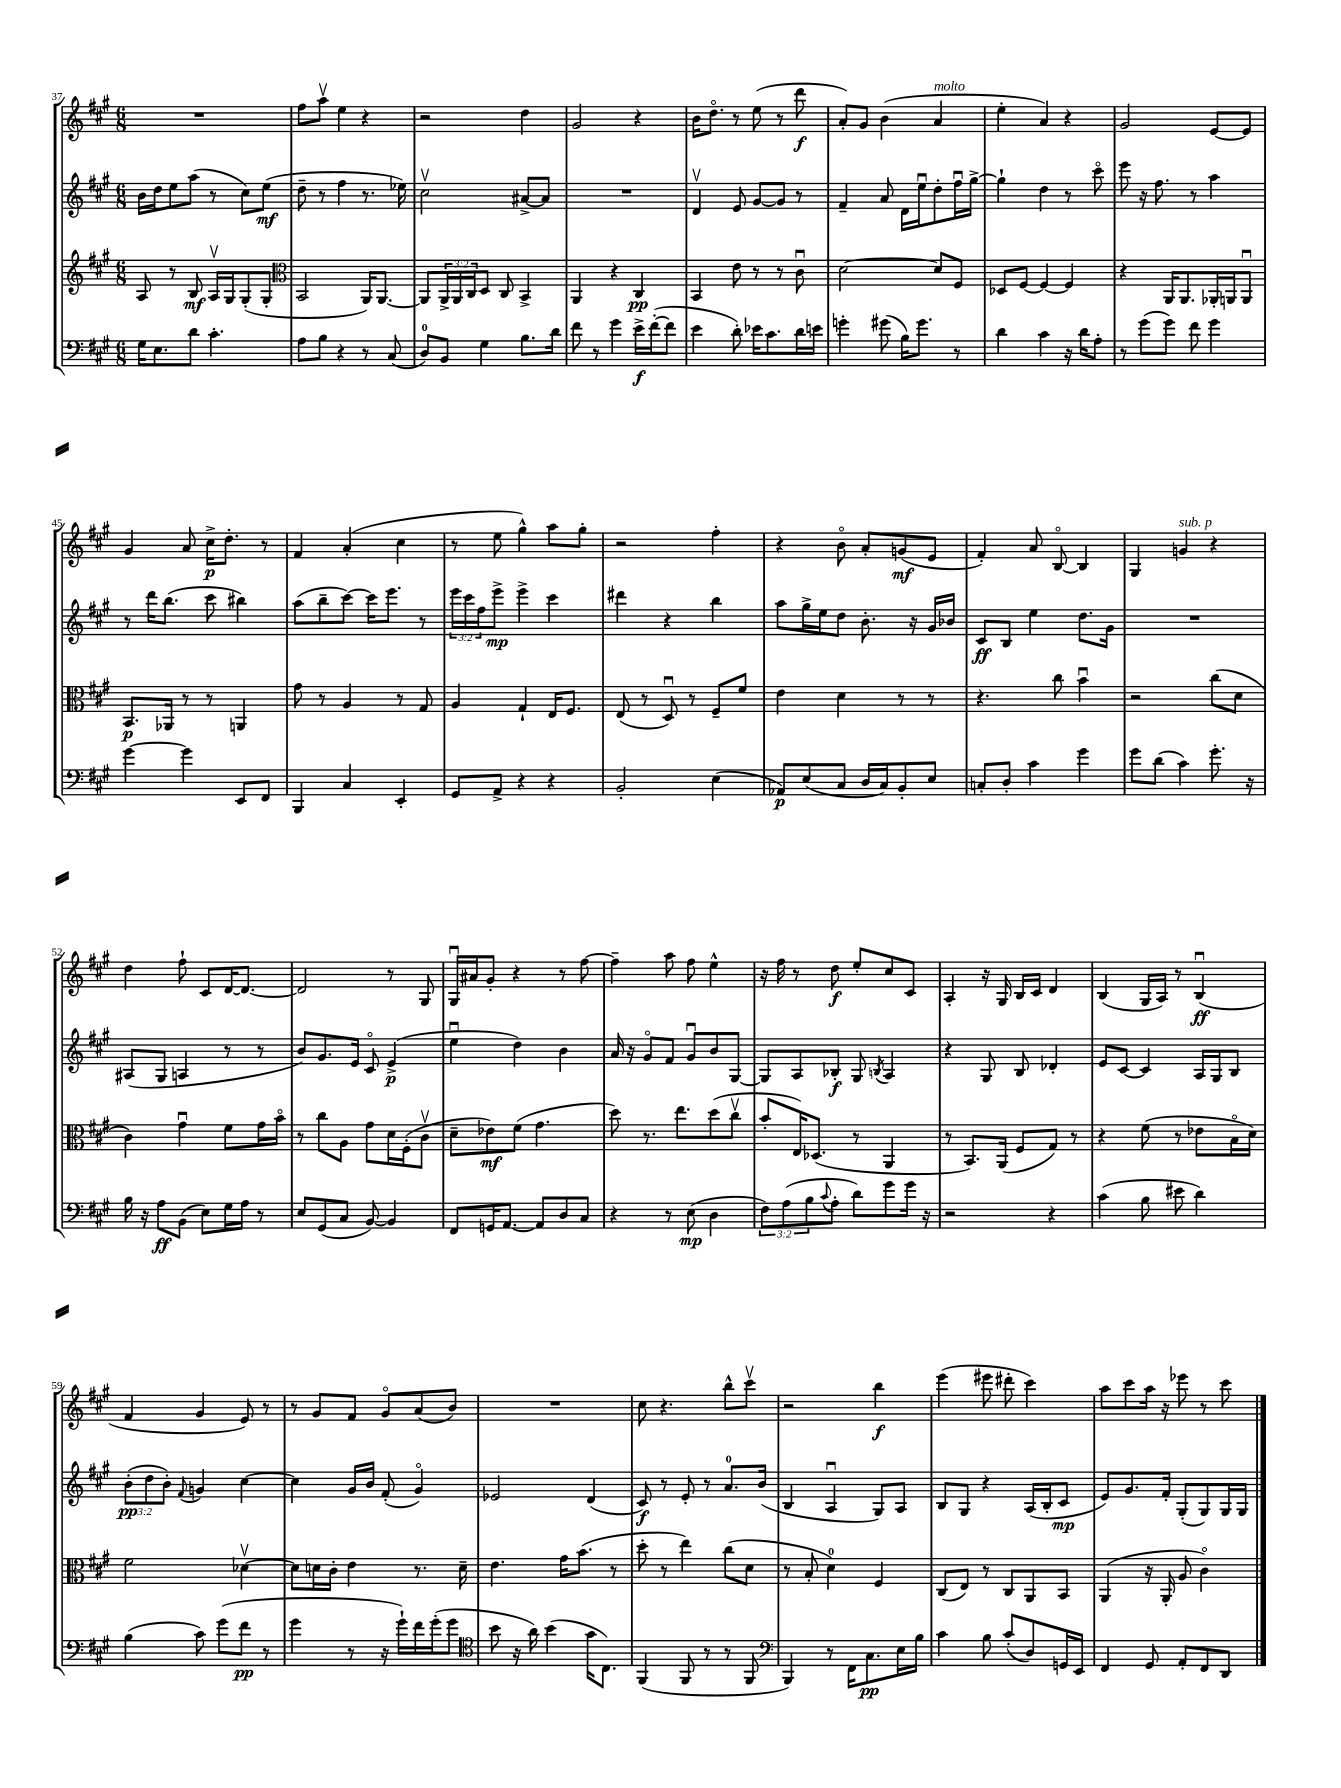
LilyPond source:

<<
\new StaffGroup <<
\new Staff = "s0" {
    \clef treble \key a \major \numericTimeSignature \time 6/8
    R2. |
    fis''8 a''8\upbow e''4 r4 |
    r2 d''4 |
    gis'2 r4 |
    b'16 d''8.\flageolet r8 e''8( r8 d'''8\f |
    a'8-.) gis'8 b'4( a'4^\markup { \italic "molto" } |
    e''4-. a'4) r4 |
    gis'2 e'8~ e'8 |
    gis'4 a'8 cis''16->\p d''8.-. r8 |
    fis'4 a'4-.( cis''4 |
    r8 e''8 gis''4-^) a''8 gis''8-. |
    r2 fis''4-. |
    r4 b'8\flageolet a'8-. g'8\mf( e'8 |
    fis'4-.) a'8 b8~\flageolet b4 |
    gis4 g'4^\markup { \italic "sub. p" } r4 |
    d''4 fis''8-! cis'8 d'16~ d'8.~ |
    d'2 r8 gis8 |
    gis16\downbow ais'16 gis'8-. r4 r8 fis''8~ |
    fis''4-- a''8 fis''8 e''4-^ |
    r16 fis''16 r8 d''8\f e''8-. cis''8 cis'8 |
    a4-. r16 gis16 b16 cis'16 d'4 |
    b4( gis16 a16) r8 b4\downbow\ff( |
    fis'4 gis'4 e'8) r8 |
    r8 gis'8 fis'8 gis'8\flageolet a'8( b'8) |
    R2. |
    cis''8 r4. b''8-^ cis'''8\upbow |
    r2 b''4\f |
    e'''4( eis'''8 dis'''8-. cis'''4) |
    a''8 cis'''8 a''16 r16 ees'''8 r8 cis'''8 \bar "|." |
}
\new Staff = "s1" {
    \clef treble \key a \major \numericTimeSignature \time 6/8 \override Staff.TupletNumber.text = #tuplet-number::calc-fraction-text
    b'16 d''16 e''8 a''8( r8 cis''8) e''8\mf( |
    d''8-- r8 fis''4 r8. ees''16) |
    cis''2\upbow ais'8~-> ais'8 |
    R2. |
    d'4\upbow e'8 gis'8~ gis'8 r8 |
    fis'4-- a'8 d'16 e''16\downbow d''8-. fis''16\downbow gis''16~-> |
    gis''4-! d''4 r8 cis'''8\flageolet |
    e'''8 r16 fis''8. r8 a''4 |
    r8 d'''16 b''8.( cis'''8 bis''4) |
    a''8( b''8-- cis'''8~) cis'''16 e'''8. r8 |
    \tuplet 3/2 { e'''16 cis'''16 fis''16 } e'''8->\mp e'''4-> cis'''4 |
    dis'''4 r4 b''4 |
    a''8 gis''16-> e''16 d''8 b'8.-. r16 gis'16 bes'16 |
    cis'8\ff b8 e''4 d''8. gis'16 |
    R2. |
    ais8( gis8 a4 r8 r8 |
    b'8) gis'8. e'16 cis'8\flageolet e'4->\p( |
    e''4\downbow d''4) b'4 |
    a'16 r16 gis'8\flageolet fis'8 gis'8\downbow b'8 gis8~ |
    gis8 a8 bes8-.\f gis8 \acciaccatura { b8 } a4 |
    r4 gis8 b8 des'4-. |
    e'8 cis'8~ cis'4 a16 gis16 b8 |
    \tuplet 3/2 { b'8-.\pp( d''8 b'8-.) } \appoggiatura { fis'8 } g'4 cis''4~ |
    cis''4 gis'16 b'16 fis'8-.( gis'4\flageolet) |
    ees'2 d'4( |
    cis'8\f) r8 e'8-. r8 a'8.-0 b'16( |
    b4 a4\downbow gis8) a8 |
    b8 gis8 r4 a16( b16-. cis'8\mp |
    e'8) gis'8. fis'16-. gis8-.( gis8) gis16 gis16 \bar "|." |
}
\new Staff = "s2" {
    \clef treble \key a \major \numericTimeSignature \time 6/8 \override Staff.TupletNumber.text = #tuplet-number::calc-fraction-text
    a8 r8 b8\mf a16\upbow gis16 gis8-.( gis8-. |
    \clef alto b,2 a,16) a,8.~ |
    a,8 \tuplet 3/2 { a,16-> a,16 cis16 } d8 cis8 b,4-> |
    a,4 r4 cis4\pp |
    b,4 e'8 r8 r8 cis'8\downbow |
    d'2~ d'8 fis8 |
    des8 fis8~ fis4~ fis4 |
    r4 a,16 a,8. aes,16-. a,16 a,8\downbow |
    b,8.\p aes,16 r8 r8 a,4 |
    gis'8 r8 a4 r8 gis8 |
    a4 gis4-! e16 fis8. |
    e8( r8 d8\downbow) r8 fis8-- fis'8 |
    e'4 d'4 r8 r8 |
    r4. cis''8 b'4\downbow |
    r2 cis''8( d'8 |
    cis'4) gis'4\downbow fis'8 gis'16 b'16\flageolet |
    r8 cis''8 a8 gis'8 d'16 fis16-.( cis'8\upbow |
    d'8-- ees'8\mf) fis'8( gis'4. |
    d''8) r8. e''8. d''8( cis''8\upbow |
    b'8-. e16) des8.( r8 a,4 |
    r8 b,8.) a,16( fis8 gis8) r8 |
    r4 fis'8( r8 ees'8 b16\flageolet d'16) |
    fis'2 des'4~\upbow |
    des'8 d'16 cis'16-. e'4 r8. d'16-- |
    e'4. gis'16 b'8.( r8 |
    d''8-. r8 e''4) cis''8( d'8 |
    r8 b8-. d'4-0) fis4 |
    cis8( e8) r8 cis8 a,8 b,8 |
    a,4( r16 a,16-. a8 cis'4\flageolet) \bar "|." |
}
\new Staff = "s3" {
    \clef bass \key a \major \numericTimeSignature \time 6/8 \override Staff.TupletNumber.text = #tuplet-number::calc-fraction-text
    gis16 e8. d'8 cis'4.-. |
    a8 b8 r4 r8 cis8( |
    d8-0) b,8 gis4 b8. d'16 |
    fis'8 r8 gis'4 e'16->\f fis'16~-.( fis'8 |
    e'4 d'8-.) ees'16 cis'8. d'16 e'16 |
    g'4-. gis'8( b16) gis'8. r8 |
    d'4 cis'4 r16 d'16 a8-. |
    r8 gis'8( gis'8) fis'8 gis'4 |
    gis'4~ gis'4 e,8 fis,8 |
    b,,4 cis4 e,4-. |
    gis,8 a,8-> r4 r4 |
    b,2-. e4( |
    aes,8\p) e8( cis8 d16 cis16) b,8-. e8 |
    c8-. d8-. cis'4 gis'4 |
    gis'8 d'8( cis'4) gis'8.-. r16 |
    b16 r16 a8\ff b,8( e8) gis16 a16 r8 |
    e8 gis,8( cis8 b,8~) b,4 |
    fis,8 g,16 a,8.~ a,8 d8 cis8 |
    r4 r8 e8\mp( d4 |
    \tuplet 3/2 { fis8) a8( b8 } \appoggiatura { cis'8 } a8-. d'8) gis'8 gis'16 r16 |
    r2 r4 |
    cis'4( b8 eis'8 d'4) |
    b4( cis'8) gis'8( fis'8\pp r8 |
    gis'4 r8 r16 gis'16-!) fis'16 gis'16-.( gis'8 |
    \clef tenor b'8 r16 a'16) b'4( gis'16 cis8.) |
    fis,4( fis,8 r8 r8 fis,8 |
    \clef bass b,,4) r8 fis,16 cis8.\pp e16 b16 |
    cis'4 b8 cis'8-.( d8) g,16 e,16 |
    fis,4 gis,8 a,8-. fis,8 d,8 \bar "|." |
}
>>
>>
\layout { \context { \Score currentBarNumber = #37 } }
